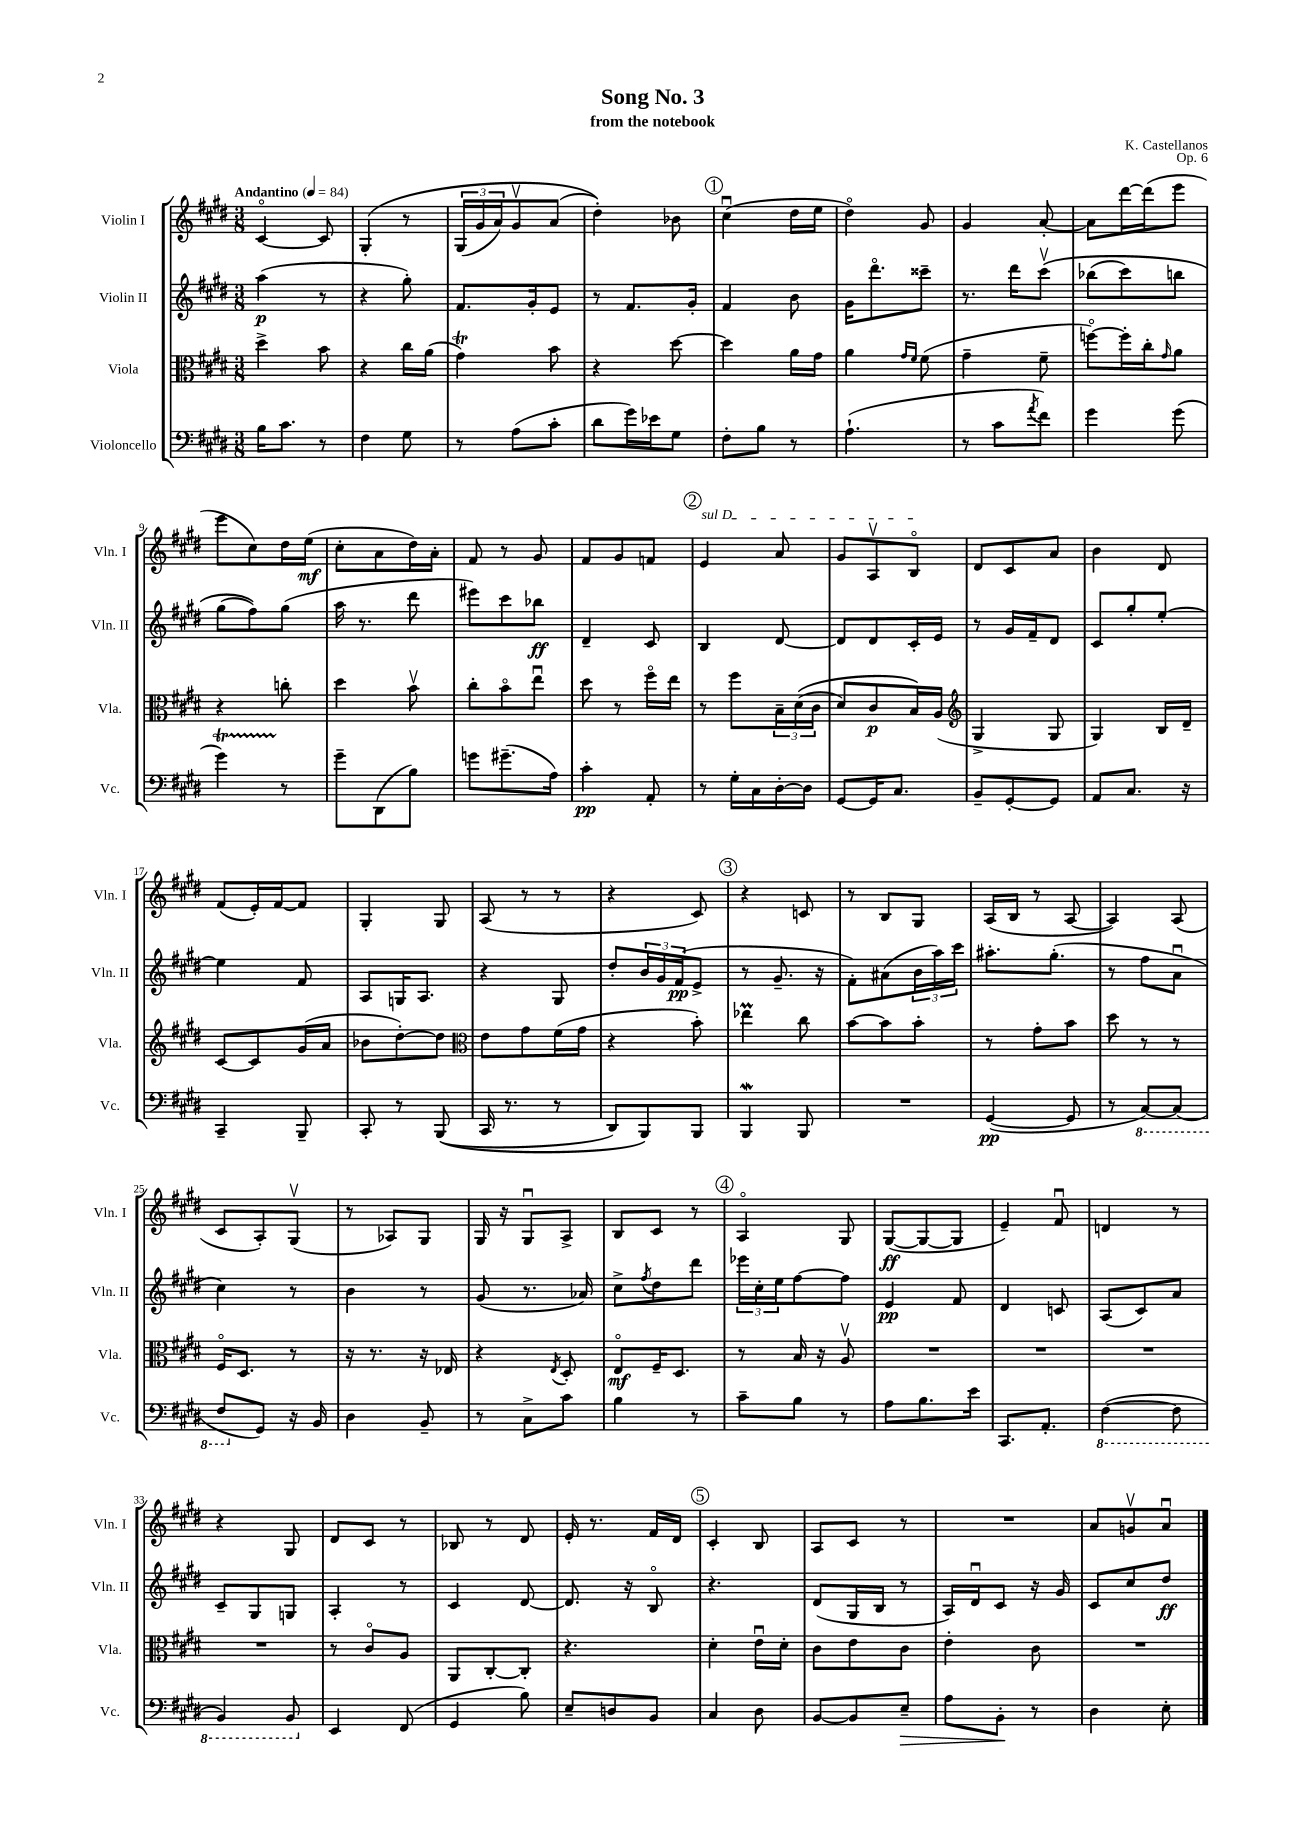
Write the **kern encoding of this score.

**kern	**dynam	**kern	**dynam	**kern	**dynam	**kern	**dynam
*part4	*part4	*part3	*part3	*part2	*part2	*part1	*part1
*staff4	*staff4	*staff3	*staff3	*staff2	*staff2	*staff1	*staff1
*I"Violoncello	*	*I"Viola	*	*I"Violin II	*	*I"Violin I	*
*I'Vc.	*	*I'Vla.	*	*I'Vln. II	*	*I'Vln. I	*
*clefF4	*	*clefC3	*	*clefG2	*	*clefG2	*
*k[f#c#g#d#]	*	*k[f#c#g#d#]	*	*k[f#c#g#d#]	*	*k[f#c#g#d#]	*
*M3/8	*	*M3/8	*	*M3/8	*	*M3/8	*
*MM84	*	*MM84	*	*MM84	*	*MM84	*
=1	=1	=1	=1	=1	=1	=1	=1
!	!	!	!	!	!	!LO:TX:a:B:t=Andantino	!
16B\KL	.	4dd#^\	.	(4aa\	p	[4c#/	.
8.c#\J	.	.	.	.	.	.	.
8r	.	8b\	.	8r	.	8c#/]	.
=2	=2	=2	=2	=2	=2	=2	=2
4F#\	.	4r	.	4r	.	(4G#'/	.
8G#\	.	16cc#\LL	.	8gg#'\)	.	8r	.
.	.	(16a\JJ	.	.	.	.	.
=3	=3	=3	=3	=3	=3	=3	=3
8r	.	4g#t\)	.	8.f#/L	.	(24G#/LL	.
.	.	.	.	.	.	24g#/	.
.	.	.	.	.	.	24a/J)	.
(8A\L	.	.	.	.	.	8g#v/	.
.	.	.	.	16g#'/k	.	.	.
8c#'\J	.	8b\	.	8e/J	.	(8a/J	.
=4	=4	=4	=4	=4	=4	=4	=4
8d#\L	.	4r	.	8r	.	4dd#'\))	.
16g#\L)	.	.	.	8.f#/L	.	.	.
16e-X\J	.	.	.	.	.	.	.
8G#\J	.	[8dd#\	.	.	.	8b-X\	.
.	.	.	.	16g#'/Jk	.	.	.
!!LO:REH:place=s1:t=1
=5	=5	=5	=5	=5	=5	=5	=5
8F#'\L	.	4dd#\]	.	4f#/	.	(4cc#u\	.
8B\J	.	.	.	.	.	.	.
8r	.	16a\LL	.	8b\	.	16dd#\LL	.
.	.	16g#\JJ	.	.	.	16ee\JJ	.
=6	=6	=6	=6	=6	=6	=6	=6
(4.A`\	.	4a\	.	16g#\KL	.	4dd#\)	.
.	.	.	.	8.ddd#\	.	.	.
.	.	16qqg#/LL	.	.	.	.	.
.	.	16qqf#/JJ	.	.	.	.	.
.	.	(8f#\	.	8ccc##X~\J	.	8g#/	.
=7	=7	=7	=7	=7	=7	=7	=7
8r	.	4g#~\	.	8.r	.	4g#/	.
8c#\L	.	.	.	.	.	.	.
.	.	.	.	16ddd#\KL	.	.	.
8qa/	.	.	.	.	.	.	.
8f#\J)	.	8f#~\	.	(8ccc#v\J	.	[8a'/	.
=8	=8	=8	=8	=8	=8	=8	=8
4g#\	.	[8ffn\L)	.	(8bb-X\L	.	8a\L]	.
.	.	16ff'\L]	.	8ccc#\)	.	[16ddd#\L	.
.	.	16cc#'\J	.	.	.	(16ddd#\J]	.
.	.	16qqg#/	.	.	.	.	.
(8g#\	.	8a\J	.	8bbn\J	.	8eee\J	.
!!LO:LB:g=z
=9	=9	=9	=9	=9	=9	=9	=9
4g#t\)	.	4r	.	(8gg#\L	.	8eee\L	.
.	.	.	.	8ff#\))	.	8cc#\)	.
8r	.	8ccn'\	.	(8gg#\J	.	16dd#\L	.
.	.	.	.	.	.	(16ee\JJ	mf
=10	=10	=10	=10	=10	=10	=10	=10
8g#~\L	.	4dd#\	.	16aa\	.	8cc#'\L	.
.	.	.	.	8.r	.	.	.
(8DD#\	.	.	.	.	.	8a\	.
8B\J)	.	8bv\	.	8ddd#\	.	16dd#\L)	.
.	.	.	.	.	.	16a'\JJ	.
=11	=11	=11	=11	=11	=11	=11	=11
8gn\L	.	8cc#'\L	.	8eee#X\L)	.	8f#/	.
(8.g#X~\	.	8b\	.	8ccc#\	.	8r	.
.	.	8eeu\J	.	8bb-X\J	ff	8g#/	.
16A\Jk)	.	.	.	.	.	.	.
=12	=12	=12	=12	=12	=12	=12	=12
4c#'\	pp	8dd#\	.	4d#~/	.	8f#/L	.
.	.	8r	.	.	.	8g#/	.
8AA'/	.	16ff#\LL	.	8c#/	.	8fn/J	.
.	.	16ee\JJ	.	.	.	.	.
!!LO:REH:place=s1:t=2
=13	=13	=13	=13	=13	=13	=13	=13
!	!	!	!	!	!	!LO:TX:a:i:t=sul D	!
8r	.	8r	.	4B/	.	4e/	.
16G#'\LL	.	8ff#\L	.	.	.	.	.
16C#\	.	.	.	.	.	.	.
[16D#'\	.	24B~\L	.	[8d#/	.	8a/	.
.	.	((24d#\	.	.	.	.	.
16D#\JJ]	.	.	.	.	.	.	.
.	.	24c#\JJ	.	.	.	.	.
=14	=14	=14	=14	=14	=14	=14	=14
[8GG#/L	.	8d#/L)	.	8d#/L]	.	8g#/L	.
16GG#/K]	.	8c#/	p	8d#/	.	8Av/	.
8.C#/J	.	.	.	.	.	.	.
.	.	16B/L)	.	16c#'/L	.	8B/J	.
.	.	(16A/JJ	.	16e/JJ	.	.	.
=15	=15	=15	=15	=15	=15	=15	=15
*	*	*clefG2	*	*	*	*	*
8BB~/L	.	4G#^/	.	8r	.	8d#/L	.
[8GG#'/	.	.	.	16g#/LL	.	8c#/	.
.	.	.	.	16f#~/J	.	.	.
8GG#/J]	.	8G#/	.	8d#/J	.	8a/J	.
=16	=16	=16	=16	=16	=16	=16	=16
8AA/L	.	4G#/)	.	8c#/L	.	4b\	.
8.C#/J	.	.	.	8gg#'/	.	.	.
.	.	16B/LL	.	[8ee'/J	.	8d#/	.
16r	.	16d#~/JJ	.	.	.	.	.
!!LO:LB:g=z
=17	=17	=17	=17	=17	=17	=17	=17
4CC#~/	.	[8c#/L	.	4ee\]	.	(8f#/L	.
.	.	8c#/]	.	.	.	16e'/L)	.
.	.	.	.	.	.	[16f#/J	.
8BBB~/	.	(16g#/L	.	8f#/	.	8f#/J]	.
.	.	16a/JJ	.	.	.	.	.
=18	=18	=18	=18	=18	=18	=18	=18
8CC#'/	.	8b-X\L	.	8A/L	.	4G#'/	.
8r	.	[8dd#'\)	.	16Gn/K	.	.	.
.	.	.	.	8.A/J	.	.	.
((8BBB/	.	8dd#\J]	.	.	.	8G#/	.
=19	=19	=19	=19	=19	=19	=19	=19
*	*	*clefC3	*	*	*	*	*
16CC#/	.	8e\L	.	4r	.	(8A/	.
8.r	.	.	.	.	.	.	.
.	.	8g#\	.	.	.	8r	.
8r	.	(16f#\L	.	8G#/	.	8r	.
.	.	16g#\JJ	.	.	.	.	.
=20	=20	=20	=20	=20	=20	=20	=20
8DD#/L)	.	4r	.	8dd#'/L	.	4r	.
8BBB/)	.	.	.	24b/L	.	.	.
.	.	.	.	24g#/	.	.	.
.	.	.	.	(24f#/J	pp	.	.
8BBB/J	.	8b'\)	.	8e^/J	.	8c#/)	.
!!LO:REH:place=s1:t=3
=21	=21	=21	=21	=21	=21	=21	=21
4BBBW/	.	4ee-XM\	.	8r	.	4r	.
.	.	.	.	8.g#~/	.	.	.
8BBB/	.	8cc#\	.	.	.	8cn/	.
.	.	.	.	16r	.	.	.
=22	=22	=22	=22	=22	=22	=22	=22
4.r	.	[8b\L	.	8f#'\L)	.	8r	.
.	.	8b\]	.	(8a#X\	.	8B/L	.
.	.	8b'\J	.	24b\L	.	8G#/J	.
.	.	.	.	24aa\)	.	.	.
.	.	.	.	24ccc#\JJ	.	.	.
=23	=23	=23	=23	=23	=23	=23	=23
([4GG#/	pp	8r	.	8.aa#X'\L	.	(16A/LL	.
.	.	.	.	.	.	16B/JJ	.
.	.	8g#'\L	.	.	.	8r	.
.	.	.	.	(8.gg#'\J	.	.	.
8GG#/]	.	8b\J	.	.	.	[8A/	.
=24	=24	=24	=24	=24	=24	=24	=24
8r	.	8dd#\	.	8r	.	4A/])	.
*8ba	*	*	*	*	*	*	*
[8CC#/L)	.	8r	.	8ff#\L	.	.	.
(8CC#/J]	.	8r	.	8au\J	.	(8A/	.
!!LO:LB:g=z
=25	=25	=25	=25	=25	=25	=25	=25
8FF#/L	.	16F#/KL	.	4cc#\)	.	8c#/L	.
.	.	8.D#/J	.	.	.	.	.
*X8ba	*	*	*	*	*	*	*
8GG#/J)	.	.	.	.	.	8A'/)	.
16r	.	8r	.	8r	.	(8G#v/J	.
16BB/	.	.	.	.	.	.	.
=26	=26	=26	=26	=26	=26	=26	=26
4D#\	.	16r	.	4b\	.	8r	.
.	.	8.r	.	.	.	.	.
.	.	.	.	.	.	8A-X/L)	.
8BB~/	.	16r	.	8r	.	8G#/J	.
.	.	16E-X/	.	.	.	.	.
=27	=27	=27	=27	=27	=27	=27	=27
8r	.	4r	.	(8g#/	.	16G#/	.
.	.	.	.	.	.	16r	.
8C#^\L	.	.	.	8.r	.	8G#u/L	.
.	.	8qE/	.	.	.	.	.
8c#\J	.	8D#'/	.	.	.	8A^/J	.
.	.	.	.	16a-X/)	.	.	.
=28	=28	=28	=28	=28	=28	=28	=28
4B\	.	8E/L	mf	8cc#^\L	.	8B/L	.
.	.	.	.	8qff#/	.	.	.
.	.	16F#~/K	.	8dd#\	.	8c#/J	.
.	.	8.D#/J	.	.	.	.	.
8r	.	.	.	8ddd#\J	.	8r	.
!!LO:REH:place=s1:t=4
=29	=29	=29	=29	=29	=29	=29	=29
8c#~\L	.	8r	.	24eee-X\LL	.	4A/	.
.	.	.	.	24cc#'\	.	.	.
.	.	.	.	24ee\J	.	.	.
8B\J	.	16B/	.	[8ff#\	.	.	.
.	.	16r	.	.	.	.	.
8r	.	8Av/	.	8ff#\J]	.	8G#/	.
=30	=30	=30	=30	=30	=30	=30	=30
8A\L	.	4.r	.	4e/	pp	([8G#/L	ff
8.B\	.	.	.	.	.	8G#/_	.
.	.	.	.	8f#/	.	8G#/J]	.
16e\Jk	.	.	.	.	.	.	.
=31	=31	=31	=31	=31	=31	=31	=31
8.CC#/L	.	4.r	.	4d#/	.	4e~/)	.
8.AA'/J	.	.	.	.	.	.	.
.	.	.	.	8cn/	.	8f#u/	.
=32	=32	=32	=32	=32	=32	=32	=32
*8ba	*	*	*	*	*	*	*
([4FF#\	.	4.r	.	(8A/L	.	4dn/	.
.	.	.	.	8c#/)	.	.	.
8FF#\]	.	.	.	8a/J	.	8r	.
!!LO:LB:g=z
=33	=33	=33	=33	=33	=33	=33	=33
4BBB/)	.	4.r	.	8c#~/L	.	4r	.
.	.	.	.	8G#/	.	.	.
8BBB/	.	.	.	8Gn/J	.	8G#/	.
=34	=34	=34	=34	=34	=34	=34	=34
*X8ba	*	*	*	*	*	*	*
4EE/	.	8r	.	4A'/	.	8d#/L	.
.	.	8c#/L	.	.	.	8c#/J	.
(8FF#/	.	8A/J	.	8r	.	8r	.
=35	=35	=35	=35	=35	=35	=35	=35
4GG#/	.	8AA/L	.	4c#/	.	8B-X/	.
.	.	[8C#'/	.	.	.	8r	.
8B\)	.	8C#'/J]	.	[8d#/	.	8d#/	.
=36	=36	=36	=36	=36	=36	=36	=36
8E~/L	.	4.r	.	8.d#/]	.	16e'/	.
.	.	.	.	.	.	8.r	.
8Dn/	.	.	.	.	.	.	.
.	.	.	.	16r	.	.	.
8BB/J	.	.	.	8B/	.	16f#/LL	.
.	.	.	.	.	.	16d#/JJ	.
!!LO:REH:place=s1:t=5
=37	=37	=37	=37	=37	=37	=37	=37
4C#/	.	4d#'\	.	4.r	.	4c#'/	.
8D#\	.	16eu\LL	.	.	.	8B/	.
.	.	16d#'\JJ	.	.	.	.	.
=38	=38	=38	=38	=38	=38	=38	=38
[8BB/L	.	8c#\L	.	(8d#/L	.	8A/L	.
8BB/]	.	8e\	.	16G#/L	.	8c#/J	.
.	.	.	.	16B/JJ	.	.	.
!	!LO:HP:b	!	!	!	!	!	!
8E~/J	>	8c#\J	.	8r	.	8r	.
=39	=39	=39	=39	=39	=39	=39	=39
8A\L	.	4e'\	.	16A/LL)	.	4.r	.
.	.	.	.	16d#u/J	.	.	.
8BB'\J	.	.	.	8c#/J	.	.	.
8r	]	8c#\	.	16r	.	.	.
.	.	.	.	16g#/	.	.	.
=40	=40	=40	=40	=40	=40	=40	=40
4D#\	.	4.r	.	8c#/L	.	8a/L	.
.	.	.	.	8cc#/	.	8gnv/	.
8E'\	.	.	.	8dd#/J	ff	8au/J	.
==	==	==	==	==	==	==	==
*-	*-	*-	*-	*-	*-	*-	*-
